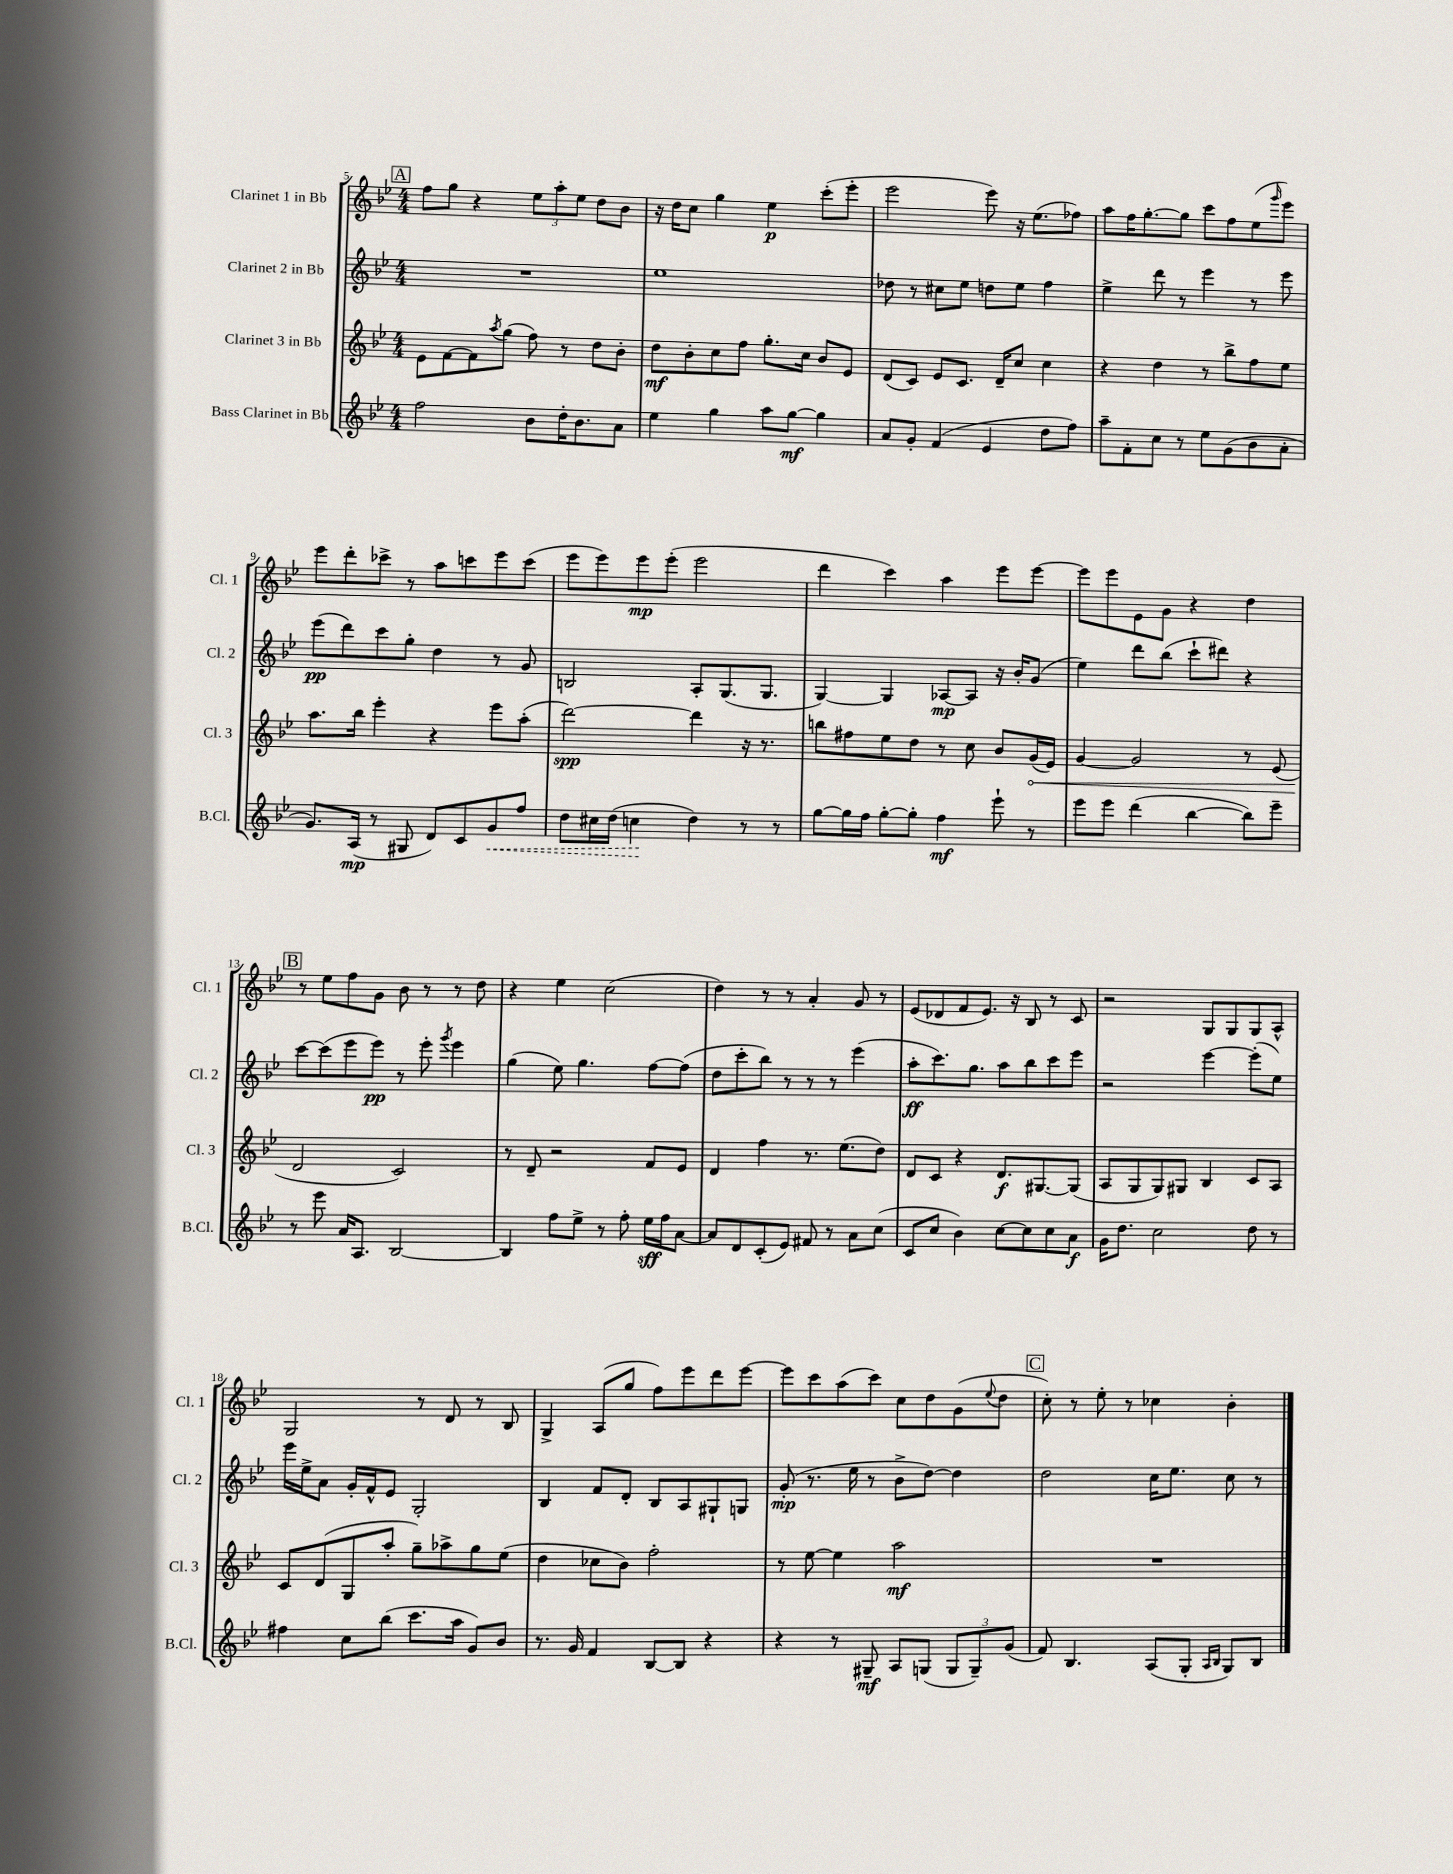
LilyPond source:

<<
\new StaffGroup <<
\new Staff = "s0" \with { instrumentName = "Clarinet 1 in Bb" shortInstrumentName = "Cl. 1" } {
    \clef treble \key bes \major \numericTimeSignature \time 4/4
    \mark \markup { \box "A" } f''8 g''8 r4 \tuplet 3/2 { ees''8 a''8-. ees''8 } d''8 bes'8 |
    r16 d''16 c''8 g''4 ees''4\p c'''8-.( ees'''8-. |
    ees'''2 ees'''8) r16 ees''8.( fes''8) |
    a''8 f''16 g''8.~-. g''8 c'''8 f''8 ees''8( \grace { g'''16 } ees'''8) |
    ees'''8 d'''8-. ces'''8-> r8 a''8 c'''8 ees'''8 c'''8( |
    ees'''8 ees'''8) ees'''8\mp ees'''8-.( ees'''2 |
    d'''4 c'''4) a''4 ees'''8 ees'''8~ |
    ees'''8 ees'''8 ees'8 g'8 r4 d''4 |
    \mark \markup { \box "B" } r8 ees''8 f''8 g'8 bes'8 r8 r8 d''8 |
    r4 ees''4 c''2( |
    d''4) r8 r8 a'4-. g'8 r8 |
    ees'8( des'8 f'8 ees'8.) r16 bes8 r8 c'8 |
    r2 g8 g8 g8 a8-^ |
    g2 r8 d'8 r8 bes8 |
    g4-> a8( g''8 f''8) ees'''8 d'''8 ees'''8~ |
    ees'''8 c'''8 a''8( c'''8) c''8 d''8 g'8( \appoggiatura { ees''8 } d''8 |
    \mark \markup { \box "C" } c''8-.) r8 ees''8-. r8 ces''4 bes'4-. \bar "|." |
}
\new Staff = "s1" \with { instrumentName = "Clarinet 2 in Bb" shortInstrumentName = "Cl. 2" } {
    \clef treble \key bes \major \numericTimeSignature \time 4/4
    \mark \markup { \box "A" } R1 |
    ees''1 |
    des''8 r8 cis''8 ees''8 d''8 ees''8 f''4 |
    ees''4-> d'''8 r8 ees'''4 r8 ees'''8 |
    ees'''8\pp( d'''8) c'''8 g''8-. d''4 r8 g'8 |
    b2 a8-. g8.( g8. |
    g4~) g4 aes8~\mp aes8 r16 bes'16-. g'8( |
    ees''4) d'''8 bes''8( c'''8-! dis'''8) r4 |
    \mark \markup { \box "B" } c'''8~ c'''8( ees'''8 ees'''8\pp) r8 ees'''8-. \acciaccatura { g'''8 } ees'''4 |
    g''4( ees''8) g''4. f''8~ f''8( |
    d''8 c'''8-. bes''8) r8 r8 r8 ees'''4( |
    a''8-.\ff c'''8.) g''8. a''8 bes''8 c'''8 ees'''8 |
    r2 ees'''4~ ees'''8-.( ees''8) |
    ees'''16 ees''16-> a'8 g'16-. f'16-^ ees'8 g2-. |
    bes4 f'8 d'8-. bes8 a8 gis8-! g8 |
    g'8-.\mp( r8. ees''16 r8 bes'8-> d''8~) d''4 |
    \mark \markup { \box "C" } d''2 c''16 ees''8. c''8 r8 \bar "|." |
}
\new Staff = "s2" \with { instrumentName = "Clarinet 3 in Bb" shortInstrumentName = "Cl. 3" } {
    \clef treble \key bes \major \numericTimeSignature \time 4/4
    \mark \markup { \box "A" } ees'8 f'8~ f'8 \acciaccatura { a''8 } g''8( f''8) r8 d''8 bes'8-. |
    d''8\mf bes'8-. c''8 f''8 g''8.-. c''16 bes'8 ees'8 |
    d'8( c'8) ees'8 c'8. d'16-- c''8 c''4 |
    r4 d''4 r8 bes''8-> f''8 ees''8 |
    a''8. bes''16 ees'''4-. r4 ees'''8 a''8-.( |
    d'''2~\spp) d'''4 r16 r8. |
    b''8 fis''8 ees''8 d''8 r8 c''8 bes'8 \once \override Hairpin.circled-tip = ##t g'16\<( ees'16) |
    g'4~ g'2 r8 ees'8( |
    \mark \markup { \box "B" } d'2\! c'2) |
    r8 d'8-- r2 f'8 ees'8 |
    d'4 f''4 r8. ees''8.( d''8) |
    d'8 c'8 r4 d'8.\f gis8.~ gis8( |
    a8 g8 g8) gis8 bes4 c'8 a8 |
    c'8 d'8( g8 a''8-. g''8--) aes''8-> g''8 ees''8( |
    d''4 ces''8 bes'8) f''2-. |
    r8 ees''8~ ees''4 a''2\mf |
    \mark \markup { \box "C" } R1 \bar "|." |
}
\new Staff = "s3" \with { instrumentName = "Bass Clarinet in Bb" shortInstrumentName = "B.Cl." } {
    \clef treble \key bes \major \numericTimeSignature \time 4/4
    \mark \markup { \box "A" } f''2 bes'8 d''16-. bes'8. a'8 |
    ees''4 g''4 a''8 g''8~\mf g''4 |
    a'8 g'8-. f'4( ees'4 d''8 f''8) |
    a''8-- f'8-. c''8 r8 ees''8 g'8( bes'8 a'8-. |
    g'8.) a16\mp( r8 gis8 d'8) c'8 \once \override Hairpin.style = #'dashed-line g'8\< f''8 |
    d''8 cis''16 d''16( c''4\! d''4) r8 r8 |
    g''8~ g''16 f''16 g''8~-. g''8-. f''4\mf ees'''8-! r8 |
    ees'''8 ees'''8 d'''4( bes''4~ bes''8) ees'''8-- |
    \mark \markup { \box "B" } r8 ees'''8 a'16 a8. bes2~ |
    bes4 f''8 ees''8-> r8 f''8-. ees''16\sff f''16 a'8~ |
    a'8 d'8 c'8-.( ees'8) fis'8 r8 a'8 c''8( |
    c'8 c''8 bes'4) c''8~ c''8 c''8 a'8\f |
    g'16 d''8. c''2 d''8 r8 |
    fis''4 c''8 bes''8( c'''8. a''16 g'8) bes'8 |
    r8. g'16 f'4 bes8~ bes8 r4 |
    r4 r8 gis8--\mf a8 g8( \tuplet 3/2 { g8 g8--) g'8( } |
    \mark \markup { \box "C" } f'8) bes4. a8( g8-. \grace { a16 bes16 } g8) bes8 \bar "|." |
}
>>
>>
\layout { \context { \Score currentBarNumber = #5 } }
